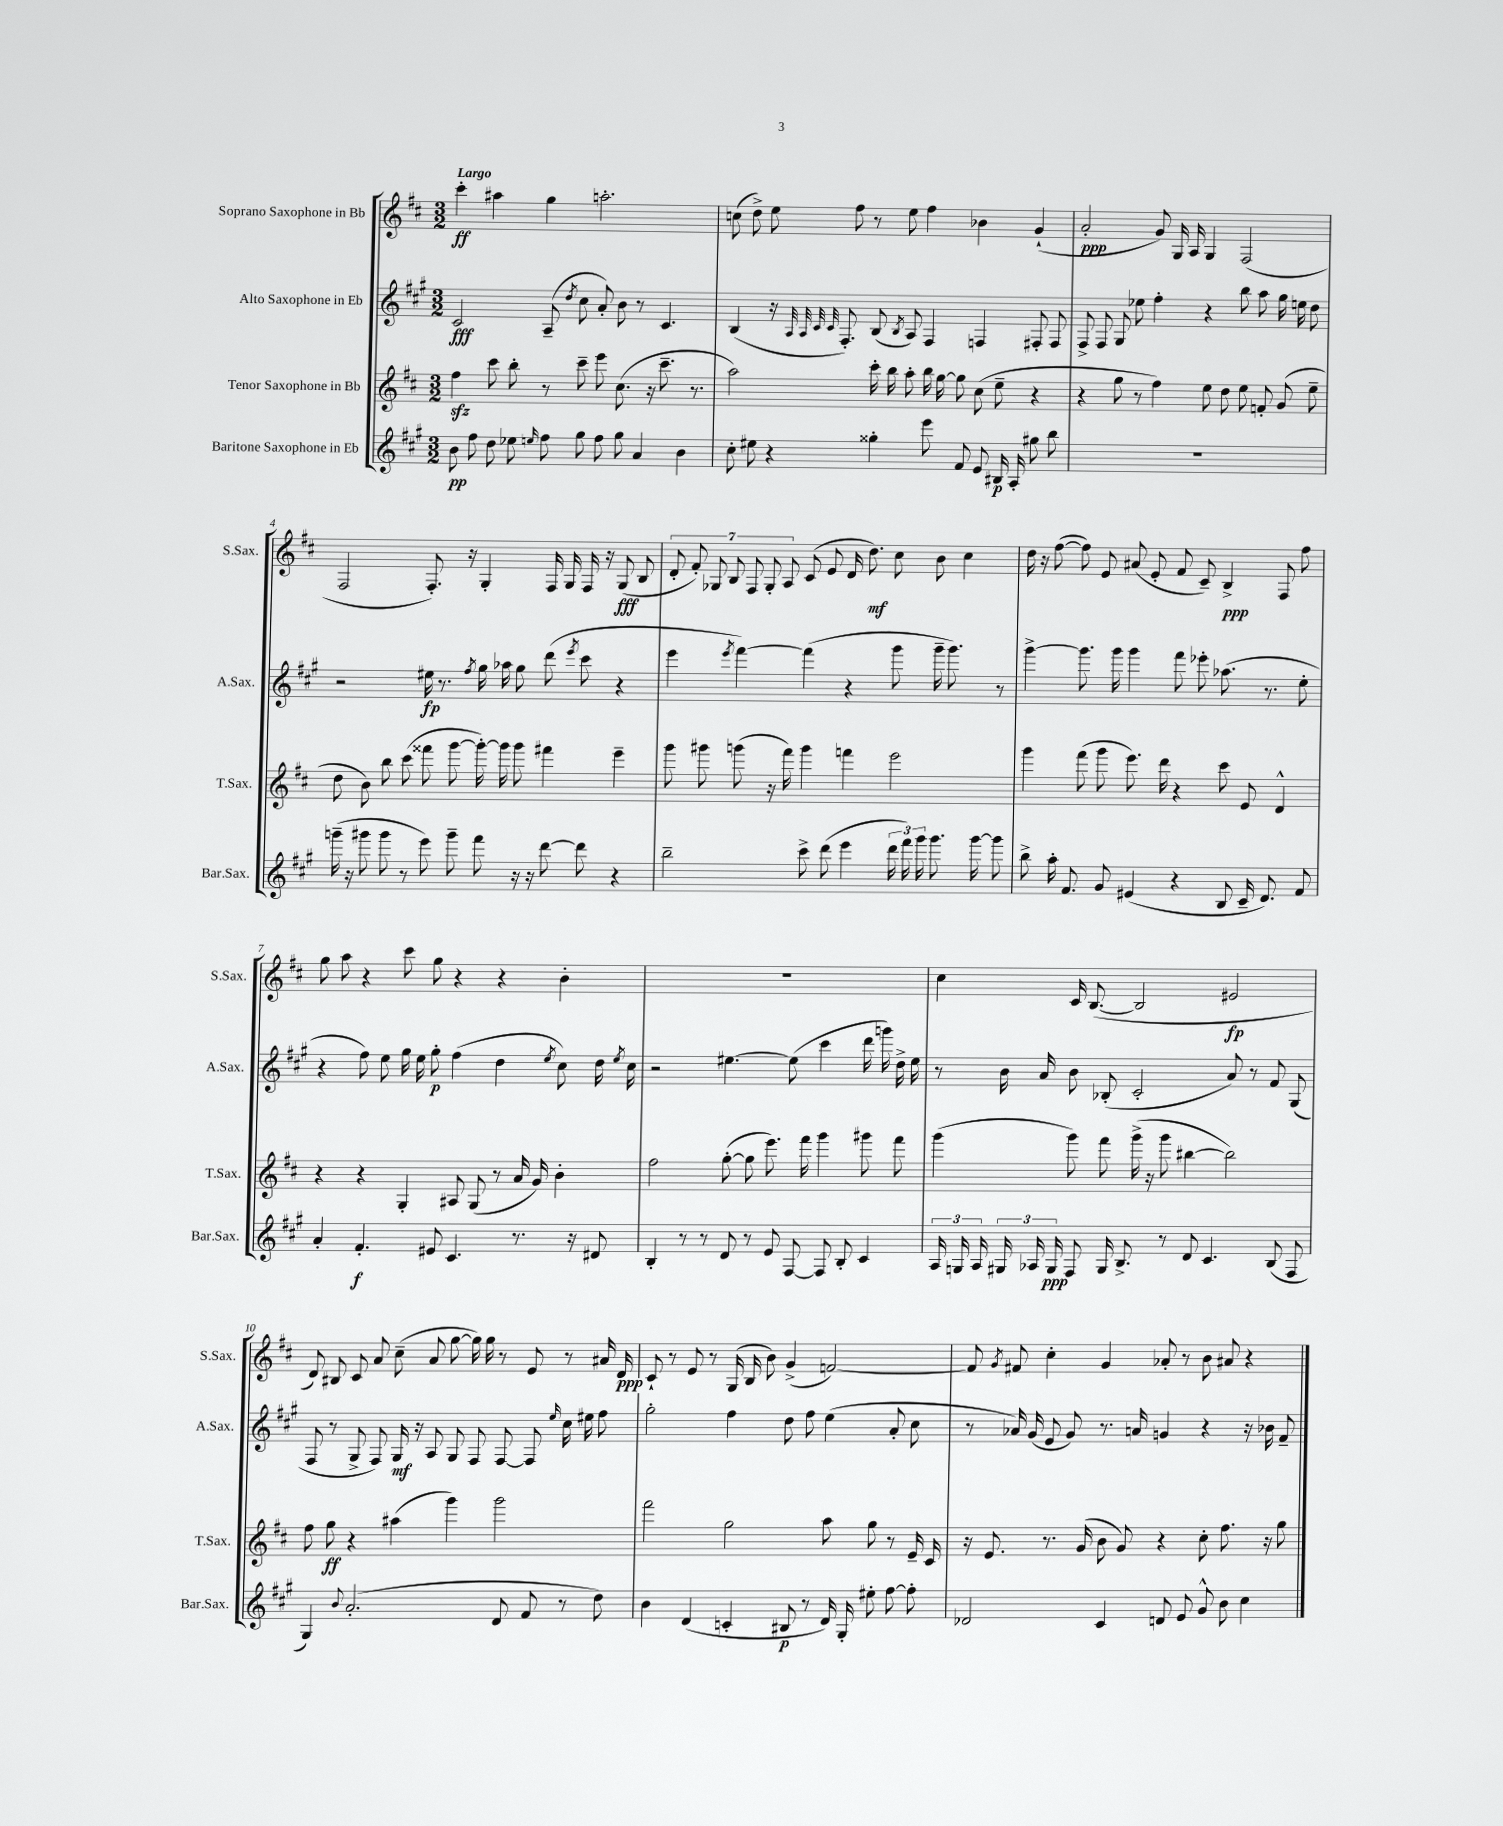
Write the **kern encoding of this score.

**kern	**kern	**kern	**kern
*staff4	*staff3	*staff2	*staff1
*clefG2	*clefG2	*clefG2	*clefG2
*k[f#c#g#]	*k[f#c#]	*k[f#c#g#]	*k[f#c#]
*M3/2	*M3/2	*M3/2	*M3/2
8b\	4ff#\	2c#/	4ccc#'\
8ff#\	.	.	.
8dd\	8ccc#\	.	4aa#\
8ee-\	8bb'\	.	.
16qqee/	.	.	.
8ff#\	8r	(8A~/	4gg\
.	.	8qdd/	.
8gg#\	8ccc#~\	8cc#\	.
8ff#\	8eee\	8a'/)	2.aa'\
8gg#\	(8.cc#\	8b\	.
4a/	.	8r	.
.	16r	.	.
.	8.ccc#~\	4.c#/	.
4b\	.	.	.
.	8.r	.	.
=	=	=	=
8cc#'\	2aa\)	(4B/	(8cc\
8ee#\	.	.	8dd^\)
4r	.	16r	8ee\
.	.	32qqA/	.
.	.	32qqA/	.
.	.	32qqc#/	.
.	.	32qqc#/	.
.	.	8.F#'/)	.
.	.	.	8ff#\
4gg##'\	16ccc#'\	(8B/	8r
.	16bb\	.	.
.	.	8qB/	.
.	8aa'\	8A/)	8ee\
8eee\	16bb\	4F#/	4ff#\
.	[16gg\	.	.
8f#/	8gg\]	.	.
8e/	(8cc#\	4F/	4b-\
16B#/	8ee~\	.	.
16A'/	.	.	.
8gg#\	4r	8F#'/	(4g`/
8bb\	.	8F#/	.
=	=	=	=
1.r	4r	8F#^/	2a'/
.	.	8F#/	.
.	8gg\	8G#/	.
.	8r	8ee-\	.
.	4ff#\)	4ff#'\	8g/)
.	.	.	16G/
.	.	.	16A/
.	8ee\	4r	4G/
.	8dd\	.	.
.	8ee\	8bb\	(2F#/
.	8f'/	8aa\	.
.	(8g/	16gg#\	.
.	.	16ee\	.
.	8ee~\	8dd\	.
=	=	=	=
(16ggg~\	8dd\	2r	2F#/
16r	.	.	.
8ggg#\	8b\)	.	.
8ggg#\	8bb\	.	.
8r	(8ccc#\	.	.
8eee\)	8fff##\	16ee#\	8.F#'/)
.	.	8.r	.
8ggg#~\	[8ggg\	.	.
.	.	.	16r
.	.	8qff#/	.
8fff#\	16ggg'\_)	16gg#\	4G'/
.	16ggg\]	16aa-\	.
16r	8ggg\	8gg#\	.
16r	.	.	.
[8ddd\	4fff#\	(8ddd\	16F#/
.	.	.	16G/
.	.	8qeee/	.
8ddd\]	.	8ccc#\	16F#/
.	.	.	16r
4r	4eee~\	4r	(8G/
.	.	.	8B/
=	=	=	=
2bb~\	8ggg\	4eee\	14d'/
.	.	.	14f#'/)
.	8ggg#\	.	.
.	.	.	14G-/
.	.	.	14B/
.	.	8qeee/	.
.	(8ggg\	[4fff#\)	.
.	.	.	14F#/
.	.	.	14G-'/
.	16r	.	.
.	.	.	14A/
.	16fff#\)	.	.
8ccc#^\	4ggg\	(4fff#\]	(8c#/
(8ddd\	.	.	8e/
4eee\	4fff\	4r	16d/
.	.	.	8.dd\)
24ddd\	2eee\	8ggg#\	8cc#\
24fff#\)	.	.	.
24ggg#\	.	.	.
8.ggg#\	.	16ggg#~\	8b\
.	.	8.ggg#\)	.
.	.	.	4cc#\
[16ggg#\	.	.	.
8ggg#\]	.	8r	.
=	=	=	=
8bb^\	4ggg\	[4ggg#^\	16dd\
.	.	.	16r
16aa'\	.	.	([8ff#\
8.f#/	.	.	.
.	(8fff#\	8.ggg#\]	8ff#\])
8g#/	8ggg\	.	8e/
.	.	16ggg#\	.
(4e#/	8.eee\)	4ggg#\	(8a#/
.	.	.	8e'/
.	16ddd\	.	.
4r	4r	8fff#\	8f#/
.	.	8eee-'\	8c#~/)
8B/	8ccc#\	(8.aa-\	4B^/
16c#~/	8e/	.	.
8.d/)	.	8.r	.
.	4d^^/	.	8F#/
8f#/	.	8ee'\	8ff#\
=	=	=	=
4a'/	4r	4r	8gg\
.	.	.	8aa\
4.f#'/	4r	8ff#\)	4r
.	.	8ee\	.
.	4G'/	16gg#\	8ccc#\
.	.	16ee\	.
8e#/	.	8gg#'\	8gg\
4.c#/	8A#/	(4ff#\	4r
.	(8G/	.	.
.	8r	4dd\	4r
8.r	16a/	.	.
.	16g/)	.	.
.	.	8qee/	.
.	4b'\	8cc#\)	4b'\
16r	.	.	.
8d#/	.	16dd\	.
.	.	8qee/	.
.	.	16cc#\	.
=	=	=	=
4B'/	2ff#\	2r	1.r
8r	.	.	.
8r	.	.	.
8d/	([8gg'\	[4.ee#\	.
8r	8gg\]	.	.
8e/	8.eee\)	.	.
[8F#/	.	(8ee#\]	.
.	16fff#\	.	.
8F#/]	4ggg\	4ccc#\	.
8B'/	.	.	.
4c#/	8ggg#\	16ddd\	.
.	.	16ggg\)	.
.	8fff#\	16dd^\	.
.	.	16ee#\	.
=	=	=	=
24A/	(4ggg\	8r	4cc#\
24G/	.	.	.
24A/	.	.	.
24G#/	.	16b\	.
24A-/	.	.	.
.	.	16a/	.
24G#/	.	.	.
8F#/	8ggg\)	8b\	16c#/
.	.	.	([8.B/
16G#/	8fff#\	(8B-'/	.
8.B^/	.	.	.
.	(16ggg^\	2c#'/	2B/]
.	16r	.	.
8r	8ggg\	.	.
8d/	[4bb#\	.	.
4.c#/	.	.	.
.	2bb#\])	8a/)	2e#/
.	.	8r	.
(8B/	.	8f#/	.
8F#/	.	(8G#/	.
=	=	=	=
4G#/)	8ff#\	8F#/	8d/)
.	8gg\	8r	8B#/
8qqb/	.	.	.
(2.a'/	4r	8G#^/	8c#/
.	.	8F#/)	8a/
.	(4aa#\	16G#/	(8cc#~\
.	.	16r	.
.	.	8A/	8a/
.	4ggg\)	8G#/	[8gg\
.	.	8F#/	16gg\])
.	.	.	16gg\
8d/	2ggg\	[8F#/	8r
8f#/	.	8F#/]	8e/
.	.	16qqee/	.
8r	.	16cc#\	8r
.	.	16ee#\	.
8dd\)	.	8ff#\	16a#/
.	.	.	16d/
=	=	=	=
4b\	2fff#\	2gg#'\	8c#`/
.	.	.	8r
(4d/	.	.	8e/
.	.	.	8r
4c'/	2gg\	4ff#\	(16G/
.	.	.	16B/
.	.	.	8b\)
8B#/	.	8dd\	(4g^/
8r	.	8ff#\	.
16d/)	8aa\	(4ee\	[2f/)
16G#'/	.	.	.
8ee#'\	8gg\	.	.
[8ff#\	8r	8a'/	.
8ff#'\]	16e~/	8cc#\	.
.	16c#/	.	.
=	=	=	=
2d-/	16r	8r	8f/]
.	8.e/	.	.
.	.	.	8qg/
.	.	16a-/)	8f#/
.	.	(16g#/	.
.	8.r	8e/	4cc#'\
.	.	8g#/)	.
.	(16g/	.	.
4c#/	8b\	8.r	4g/
.	8g/)	.	.
.	.	16a/	.
8d/	4r	4g/	8a-'/
8e/	.	.	8r
8g#^^/	8cc#'\	4r	8b\
8b\	8.ff#\	.	8a#/
4cc#\	.	16r	4r
.	16r	16b-\	.
.	8gg\	8f#~/	.
==	==	==	==
*-	*-	*-	*-
